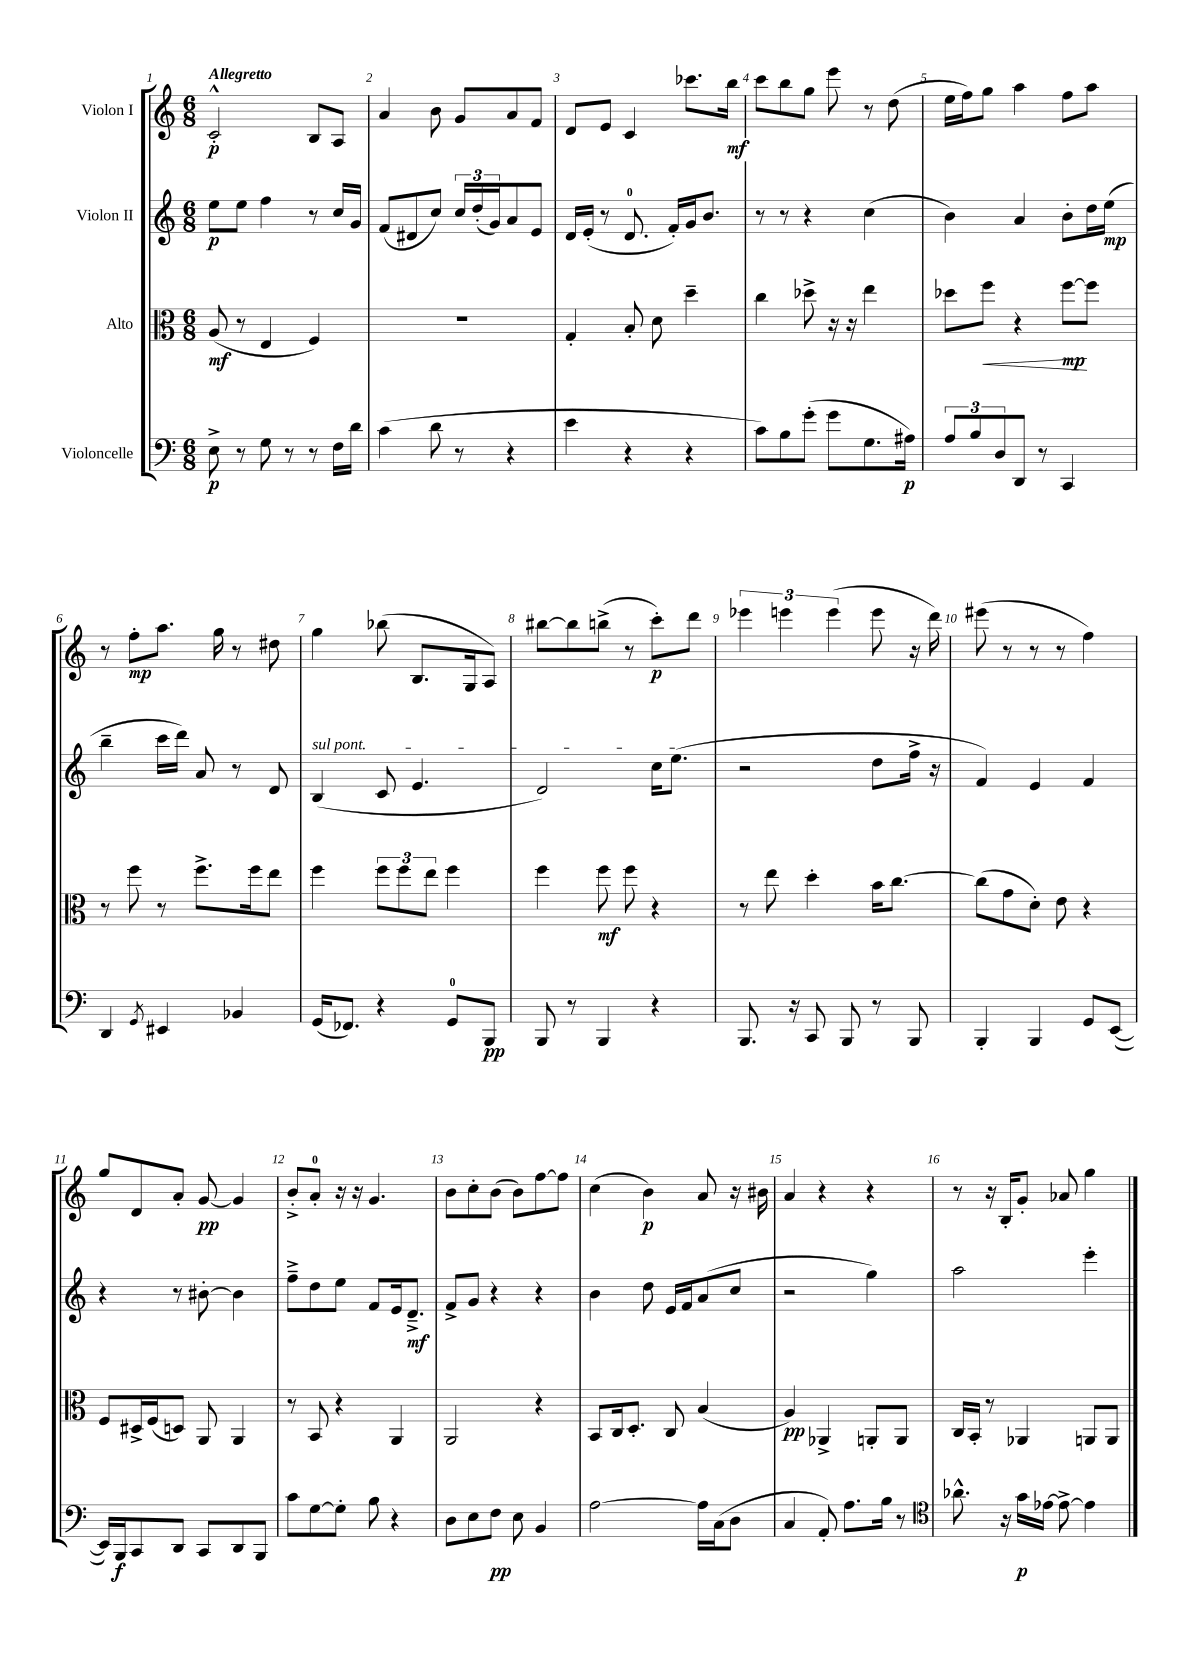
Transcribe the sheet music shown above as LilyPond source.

<<
\new StaffGroup <<
\new Staff = "s0" \with { instrumentName = "Violon I" } {
    \clef treble \key c \major \numericTimeSignature \time 6/8 \tempo "Allegretto"
    c'2-.-^\p b8 a8 |
    a'4 b'8 g'8 a'8 f'8 |
    d'8 e'8 c'4 ces'''8. b''16\mf |
    c'''8 b''8 g''8 e'''8 r8 d''8( |
    e''16 f''16) g''8 a''4 f''8 a''8 |
    r8 f''8-.\mp a''8. g''16 r8 dis''8 |
    g''4 bes''8( b8. g16 a8) |
    bis''8~ bis''8 b''8->( r8 c'''8-.\p) d'''8 |
    \tuplet 3/2 { ees'''4 e'''4 e'''4( } e'''8 r16 d'''16) |
    eis'''8( r8 r8 r8 f''4) |
    g''8 d'8 a'8-. g'8~\pp g'4 |
    b'8-.-> a'8-0-. r16 r16 g'4. |
    b'8 c''8-. b'8( b'8) f''8~ f''8 |
    c''4( b'4\p) a'8 r16 bis'16 |
    a'4 r4 r4 |
    r8 r16 b16-. g'8-. aes'8 g''4 \bar "|." |
}
\new Staff = "s1" \with { instrumentName = "Violon II" } {
    \clef treble \key c \major \numericTimeSignature \time 6/8
    e''8\p e''8 f''4 r8 c''16 g'16 |
    f'8( dis'8 c''8) \tuplet 3/2 { c''16 d''16-.( g'16) } a'8 e'8 |
    d'16 e'16-.( r8 d'8.-0 f'16-.) g'16 b'8. |
    r8 r8 r4 c''4( |
    b'4) a'4 b'8-. d''16 e''16\mp( |
    b''4-- c'''16 d'''16) a'8 r8 d'8 |
    \once \override TextSpanner.bound-details.left.text = \markup { \italic "sul pont." } b4\startTextSpan( c'8 e'4. |
    d'2) c''16 e''8.\stopTextSpan( |
    r2 d''8 f''16-> r16 |
    f'4) e'4 f'4 |
    r4 r8 bis'8~-. bis'4 |
    f''8---> d''8 e''8 f'8 e'16 d'8.--->\mf |
    f'8-> g'8 r4 r4 |
    b'4 d''8 e'16 f'16 a'8( c''8 |
    r2 g''4) |
    a''2 e'''4-. \bar "|." |
}
\new Staff = "s2" \with { instrumentName = "Alto" } {
    \clef alto \key c \major \numericTimeSignature \time 6/8
    a8\mf( r8 e4 f4) |
    R2. |
    g4-. b8-. d'8 d''4-- |
    c''4 des''8-> r16 r16 e''4 |
    des''8 f''8\< r4 f''8~\mp\! f''8 |
    r8 f''8 r8 f''8.-> f''16 e''8 |
    f''4 \tuplet 3/2 { f''8 f''8 e''8 } f''4 |
    f''4 f''8\mf f''8 r4 |
    r8 e''8 d''4-. b'16 c''8.~ |
    c''8( g'8 d'8-.) e'8 r4 |
    f8 dis16-> f16( d8) a,8 a,4 |
    r8 b,8 r4 a,4 |
    a,2 r4 |
    b,8 c16 d8.-. c8 b4( |
    a4\pp) aes,4-> a,8-. a,8 |
    c16 b,16-. r8 aes,4 a,8 a,8 \bar "|." |
}
\new Staff = "s3" \with { instrumentName = "Violoncelle" } {
    \clef bass \key c \major \numericTimeSignature \time 6/8
    e8->\p r8 g8 r8 r8 f16 d'16 |
    c'4( d'8 r8 r4 |
    e'4 r4 r4 |
    c'8) b8 g'8-.( g'8 g8. ais16\p) |
    \tuplet 3/2 { a8 b8 d8 } d,8 r8 c,4 |
    d,4 \acciaccatura { g,8 } eis,4 bes,4 |
    g,16( fes,8.) r4 g,8-0 b,,8\pp |
    b,,8 r8 b,,4 r4 |
    b,,8. r16 c,8 b,,8 r8 b,,8 |
    b,,4-. b,,4 g,8 e,8~( |
    e,16) b,,16\f c,8 d,8 c,8 d,8 b,,8 |
    c'8 g8~ g8-. b8 r4 |
    d8 e8 f8\pp e8 b,4 |
    a2~ a16 c16( d8 |
    c4 a,8-.) a8. b16 r8 |
    \clef tenor aes'8.-^ r16 g'16\p ees'16~ ees'8~-> ees'4 \bar "|." |
}
>>
>>
\layout { \context { \Score \override BarNumber.break-visibility = ##(#f #t #t) barNumberVisibility = #all-bar-numbers-visible } }
